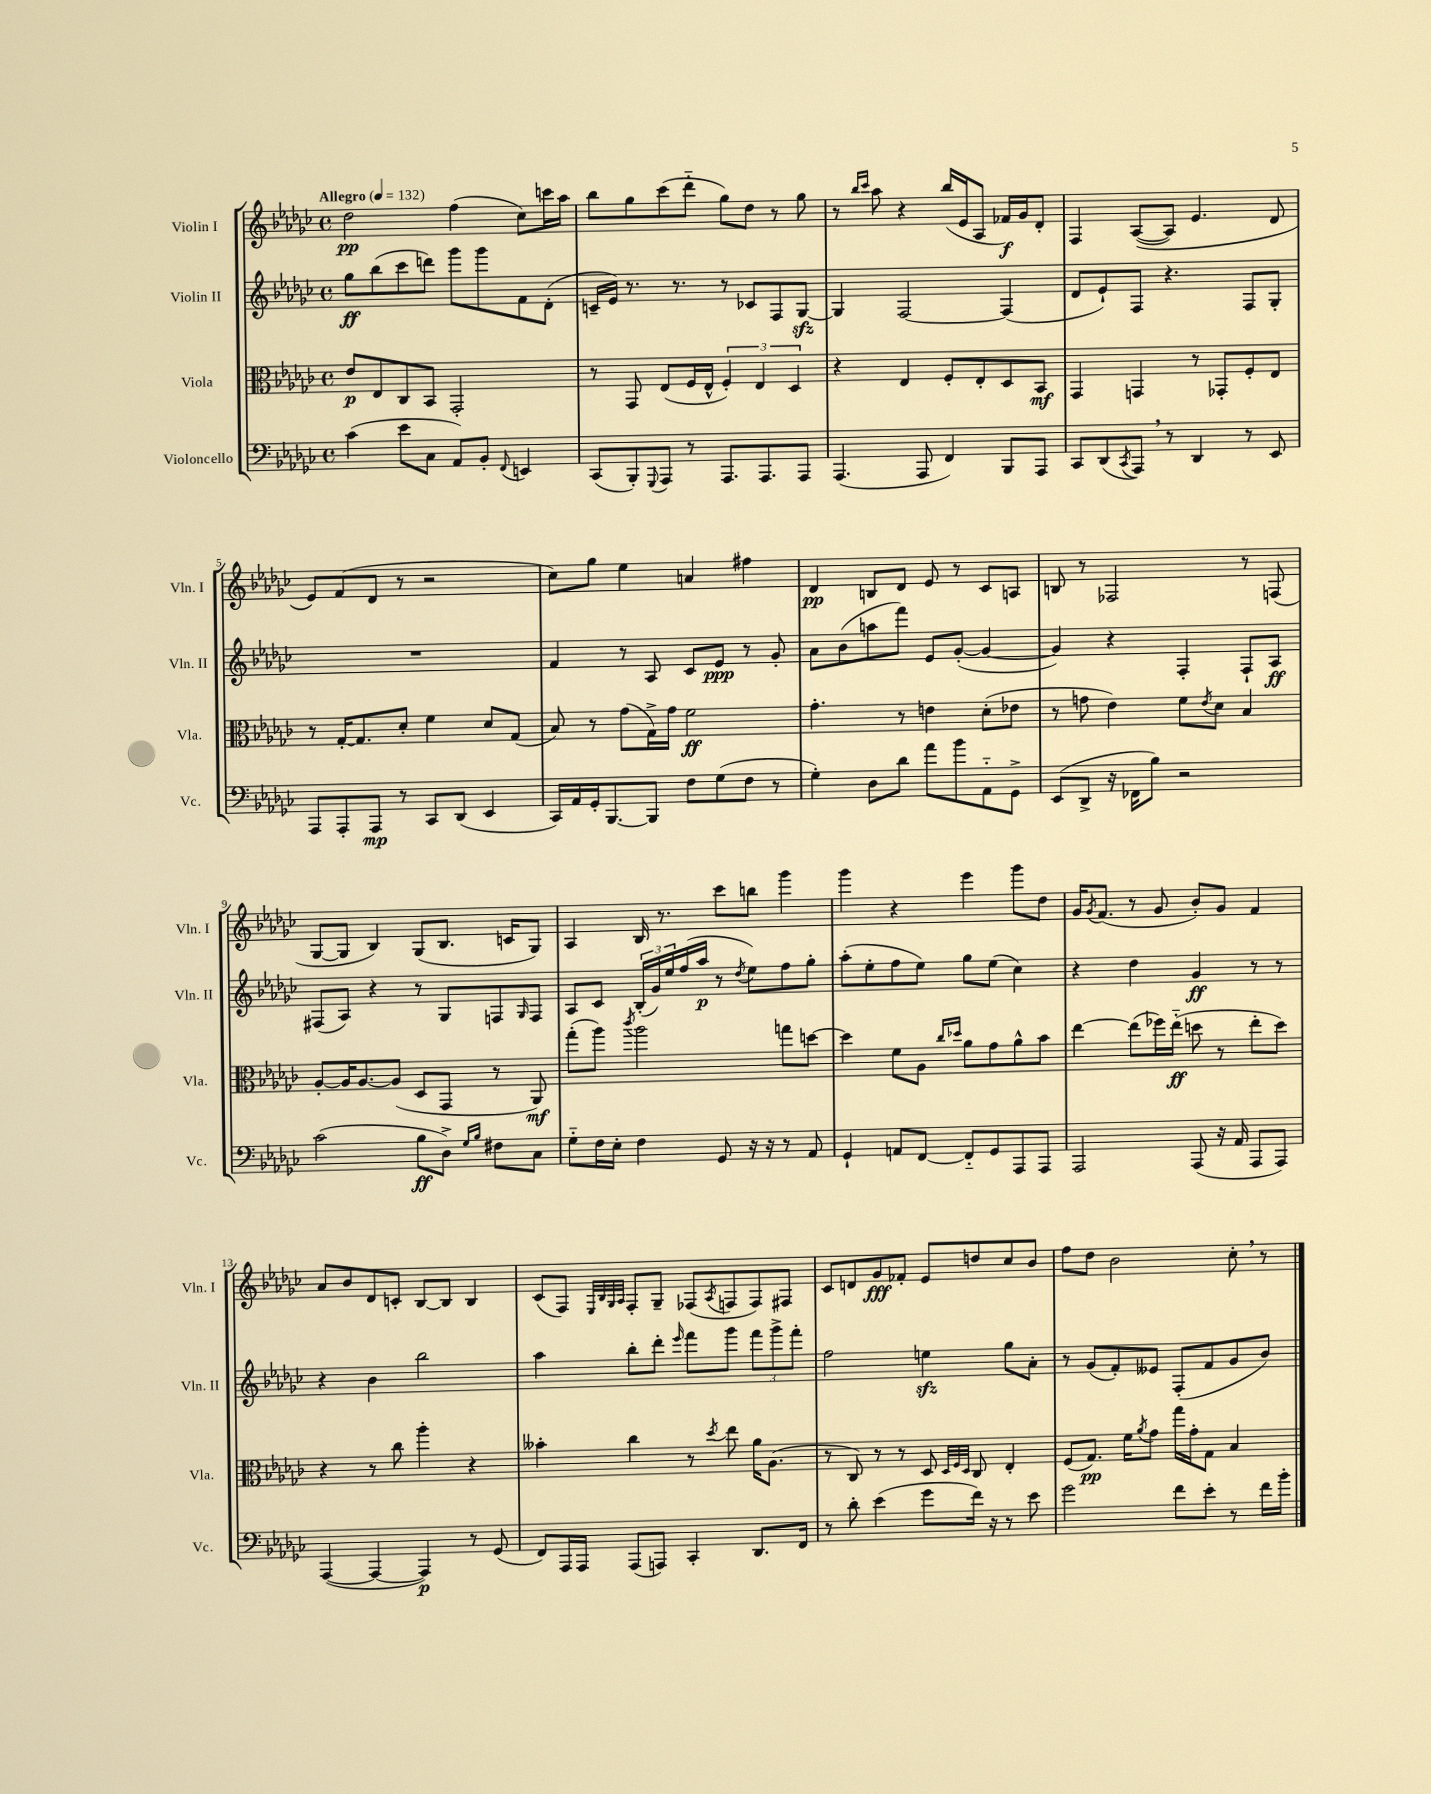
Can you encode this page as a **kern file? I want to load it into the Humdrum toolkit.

**kern	**kern	**kern	**kern
*staff4	*staff3	*staff2	*staff1
*clefF4	*clefC3	*clefG2	*clefG2
*k[b-e-a-d-g-c-]	*k[b-e-a-d-g-c-]	*k[b-e-a-d-g-c-]	*k[b-e-a-d-g-c-]
*M4/4	*M4/4	*M4/4	*M4/4
*met(c)	*met(c)	*met(c)	*met(c)
*MM132	*MM132	*MM132	*MM132
(4c-\	8e-/L	8gg-\L	2dd-\
.	8E-/	(8bb-\	.
8e-\L	8C-/	8ccc-\	.
8C-\J	8BB-/J	8ddd\J)	.
8AA-/L)	2GG-'/	8ggg-\L	(4ff\
8BB-'/J	.	8ggg-\	.
8qqFF/	.	.	.
4EE/	.	8f\	8cc-\L)
.	.	(8d-'\J	16ccc\L
.	.	.	16aa-\JJ
=	=	=	=
(8CC-/L	8r	16c~/LL	8bb-\L
.	.	16e-/JJ)	.
8BBB-'/)	8GG-/	8.r	8gg-\
8qqGGG-/	.	.	.
8AAA-/J	(8E-/L	.	(8ccc-\
.	.	8.r	.
8r	16F/L	.	8ddd-'~\J
.	16E-^^/JJ	.	.
8.AAA-/L	6F'/)	8r	8gg-\L)
.	.	8c-/L	8dd-\J
.	6E-/	.	.
8.AAA-/	.	.	.
.	.	8F/	8r
.	6D-/	.	.
8AAA-/J	.	[8G-/J	8gg-\
=	=	=	=
(4.AAA-/	4r	4G-/]	8r
.	.	.	16qqbb-/LL
.	.	.	16qqccc-/JJ
.	.	.	8aa-\
.	4E-/	[2F/	4r
8AAA-/	.	.	.
4FF/)	8F'/L	.	(16bb-/LL
.	.	.	16e-/J
.	8E-'/	.	8A-/J
8BBB-/L	8D-/	(4F/]	16f-/LL)
.	.	.	16g-/J
8AAA-/J	8BB-/J	.	8d-'/J
=	=	=	=
8CC-/L	4GG-/	8d-/L	4F/
(8DD-/	.	8e-`/)	.
8qCC-/	.	.	.
8AAA-/J)	4GG/	8F/J	&(([8A-/L
8r	.	4.r	8A-/]J)
4DD-/	8r	.	4.e-/
.	8GG-'/L	.	.
8r	8F'/	8F/L	.
8EE-/	8E-/J	8G-'/J	8d-/
=	=	=	=
8AAA-/L	8r	1r	8e-/L&)
8AAA-'/	[16G-'/LK	.	(8f/
.	8.G-/]	.	.
8AAA-/J	.	.	8d-/J
8r	8d-'/J	.	8r
8CC-/L	4f\	.	2r
(8DD-/J	.	.	.
4EE-/	8d-/L	.	.
.	(8G-/J	.	.
=	=	=	=
16CC-/LL)	8B-/)	4f/	8cc-\L)
16AA-/	.	.	.
16GG-'/J	8r	.	8gg-\J
[8.BBB-/	.	.	.
.	(8g-\L	8r	4ee-\
8BBB-/]J	16G-^\L)	8A-/	.
.	16g-\JJ	.	.
8F\L	2f\	8c-/L	4a/
(8G-\	.	8e-/J	.
8F\J	.	8r	4ff#\
8r	.	8g-'/	.
=	=	=	=
4G-'\)	4.g-'\	8a-\L	4d-/
.	.	(8b-\	.
8D-\L	.	8aa\	8B/L
8d-\J	8r	8fff\J)	8d-/J
8a-\L	4e\	8e-/L	8e-/
8b-\	.	([8g-'/J	8r
8AA-'~\	(8d-'\L	4g-/_	8c-/L
8GG-^\J	8e-\J	.	8A/J
=	=	=	=
(8EE-/L	8r	4g-/])	8B/
8DD-^/J	8g\	.	8r
16r	4e-\)	4r	2F-/
16FF-\LK	.	.	.
8B-\J)	.	.	.
2r	8f\L	4F'/	.
.	8qe-/	.	.
.	8d-\J	.	.
.	4B-/	8F`/L	8r
.	.	8A-/J	(8F/
=	=	=	=
(2c-\	[8A-'/L	(8F#/L	[8G-/L
.	16A-/]K	8A-/J)	8G-/]J
.	[8.A-/	.	.
.	.	4r	4B-/)
.	(8A-/]J	.	.
8B-\L	8D-/L	8r	(8G-/L
8D-^\J)	8GG-/J	8G-/L	8.B-/J
16qqG-/LL	.	.	.
16qqB-/JJ	.	.	.
8F#\L	8r	8F/	.
.	.	.	16c/LK
.	.	16qqG-/	.
8C-\J	8AA-/)	8F/J	8G-/J)
=	=	=	=
8G-'~\L	(8gg-'\L	8A-/L	4A-/
16F\L	8aa-\J)	8c-/J	.
16E-'\JJ	.	.	.
.	8qccc-/	.	.
4F\	2aa-\	(24B-'/LL	16B-/
.	.	24g-/)	.
.	.	.	8.r
.	.	24ee-/	.
.	.	(16ff/	.
.	.	16aa-/JJ	.
8GG-/	.	8r	8ccc-\L
.	.	8qdd-/	.
16r	.	8ee-\L)	8bb\J
16r	.	.	.
8r	8gg\L	8ff\	4ggg-\
8AA-/	[8dd\J	8gg-'\J	.
=	=	=	=
4GG-`/	4dd\]	(8aa-'\L	4ggg-\
.	.	8ee-'\	.
8AA/L	8f\L	8ff\	4r
[8FF/J	8A-\J	8ee-\J)	.
.	16qqcc-/LL	.	.
.	16qqdd-/JJ	.	.
8FF'~/]L	8a-\L	8gg-\L	4eee-\
8GG-/	8g-\	(8ee-\J	.
8AAA-/	8a-^^\	4cc-\)	8ggg-\L
8AAA-/J	8b-\J	.	8dd-\J
=	=	=	=
2AAA-/	[4ee-\	4r	16g-/LK
.	.	.	8qg-/
.	.	.	(8.f/J
.	(8ee-\]L	4dd-\	8r
.	16ff-\L)	.	8g-/
.	(16ee-'~\JJ	.	.
(8AAA-/	8dd\	4g-/	8b-'/L)
16r	8r	.	8g-/J
16AA-/	.	.	.
8AAA-/L	8ee-'\L	8r	4f/
8AAA-/J)	8dd\J)	8r	.
=	=	=	=
([4AAA-/	4r	4r	8a-/L
.	.	.	8b-/
4AAA-/_	8r	4b-\	8d-/
.	8cc-\	.	8c'/J
4AAA-/])	4aa-'\	2bb-\	[8B-/L
.	.	.	8B-/]J
8r	4r	.	4B-/
(8GG-/	.	.	.
=	=	=	=
8FF/L)	4b--'\	4aa-\	(8c-/L
16AAA-/L	.	.	8F/J)
16AAA-/JJ	.	.	.
.	.	.	32qqE-/LLL
.	.	.	32qqB-/
.	.	.	32qqG-/
.	.	.	32qqA-/JJJ
(8AAA-/L	4cc-\	8bb-'\L	8F'/L
8AAA/J)	.	8ddd-'\J	8G-~/J
.	.	16qqeee-/	.
4CC-'/	8r	8fff\L	(8F-/L
.	8qdd-/	.	8qA-/
.	8ee-\	8ggg-\J	8F/
8.DD-/L	16a-\LK	12fff\L	8F/)
.	(8.A-\J	.	.
.	.	12ggg-^\	.
.	.	.	8F#/J
.	.	12fff'\J	.
16FF/Jk	.	.	.
=	=	=	=
8r	8r	2ff\	8c-/L
8d-'\	8C-/)	.	8d/
(4e-\	8r	.	8g-/
.	8r	.	8f-'/J
8g-\L	8D-/	4ee\	8e-/L
.	32qqD-/LLL	.	.
.	32qqF/	.	.
.	32qqD-/JJJ	.	.
16f\Jk)	8C-/	.	8dd/
16r	.	.	.
8r	4E-'/	8gg-\L	8cc-/
8e-\	.	8a-'\J	8b-/J
=	=	=	=
2g-\	(8F/L	8r	8ff\L
.	8.G-/J)	(8g-/L	8dd-\J
.	.	8f'/)	2b-\
.	16f\LK	.	.
.	8qa-/	.	.
.	8g-\J	8e--/J	.
8f\L	16gg-\LL	(8F'/L	.
.	16g-'\J	.	.
8e-'\J	8G-\J	8f/	.
8r	4B-/	8g-/	8cc-'\
16f\LL	.	8b-/J)	8r
16b-'\JJ	.	.	.
==	==	==	==
*-	*-	*-	*-
